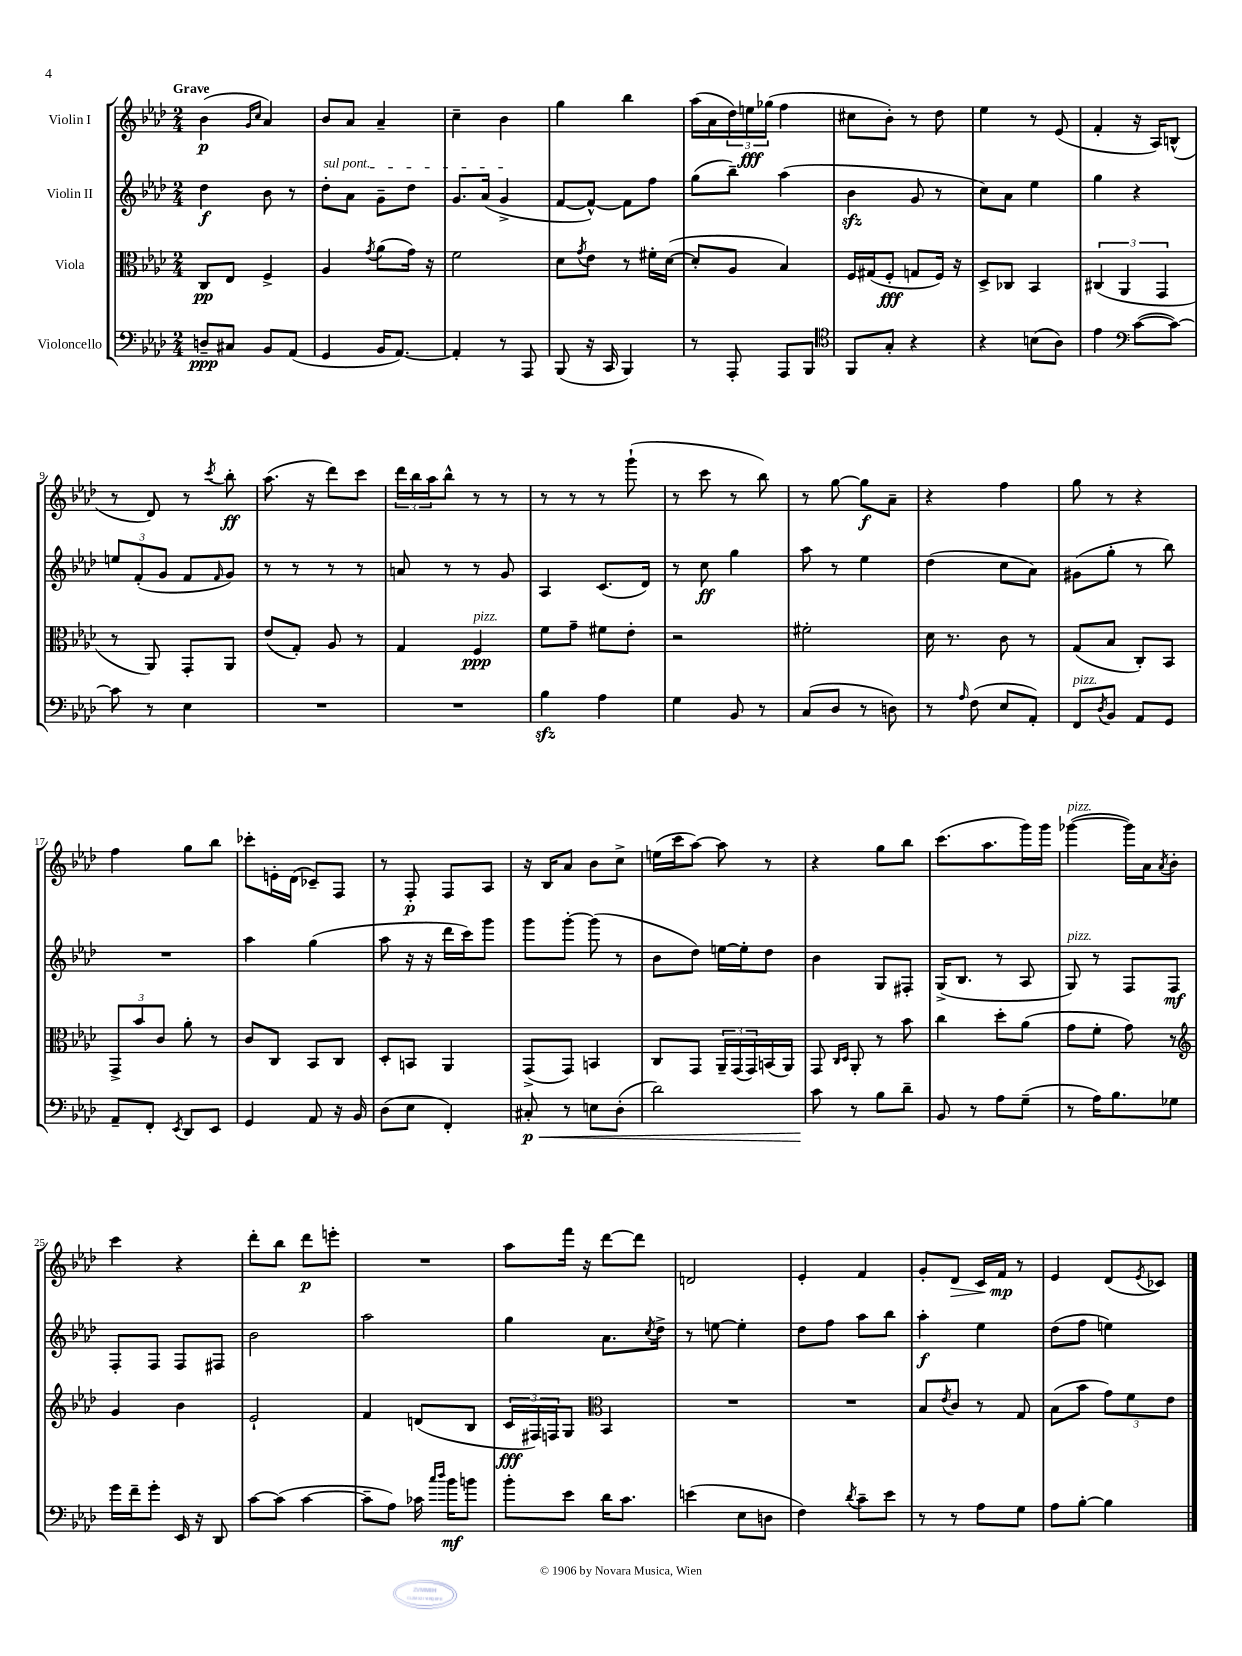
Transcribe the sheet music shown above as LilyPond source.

<<
\new StaffGroup <<
\new Staff = "s0" \with { instrumentName = "Violin I" } {
    \clef treble \key aes \major \numericTimeSignature \time 2/4 \tempo "Grave"
    bes'4\p( \grace { g'16 c''16 } aes'4) |
    bes'8 aes'8 aes'4-- |
    c''4-- bes'4 |
    g''4 bes''4 |
    aes''16( aes'16 \tuplet 3/2 { des''16) e''16\fff ges''16( } f''4 |
    cis''8 bes'8-.) r8 des''8 |
    ees''4 r8 ees'8( |
    f'4-. r16 aes16) b8-^( |
    r8 des'8) r8 \acciaccatura { c'''8 } bes''8-.\ff |
    aes''8.( r16 des'''8) c'''8 |
    \tuplet 3/2 { des'''16 bes''16 aes''16 } bes''8-^ r8 r8 |
    r8 r8 r8 g'''8-!( |
    r8 c'''8 r8 bes''8) |
    r8 g''8~ g''8\f aes'8-- |
    r4 f''4 |
    g''8 r8 r4 |
    f''4 g''8 bes''8 |
    ces'''8-. e'16-. des'16( ces'8--) f8 |
    r8 f8-.\p f8 aes8 |
    r16 bes16 aes'8 bes'8 c''8-> |
    e''16( c'''16 aes''8~) aes''8 r8 |
    r4 g''8 bes''8 |
    c'''8.( aes''8. g'''16) g'''16 |
    ges'''4~^\markup { \italic "pizz." }( ges'''16) aes'16 \acciaccatura { aes'8 } bes'8-. |
    c'''4 r4 |
    des'''8-. bes''8 des'''8\p e'''8-. |
    R2 |
    aes''8 f'''16 r16 des'''8~ des'''8 |
    d'2 |
    ees'4-. f'4 |
    g'8-. des'8\> c'16 f'16\mp\! r8 |
    ees'4 des'8( \acciaccatura { ees'8 } ces'8) \bar "|." |
}
\new Staff = "s1" \with { instrumentName = "Violin II" } {
    \clef treble \key aes \major \numericTimeSignature \time 2/4
    des''4\f bes'8 r8 |
    \once \override TextSpanner.bound-details.left.text = \markup { \italic "sul pont." } des''8-.\startTextSpan aes'8 g'8-- des''8 |
    g'8. aes'16( g'4->\stopTextSpan |
    f'8~ f'8~-^) f'8 f''8 |
    g''8( bes''8--) aes''4( |
    bes'4\sfz g'8 r8 |
    c''8) aes'8 ees''4 |
    g''4 r4 |
    \tuplet 3/2 { e''8 f'8-.( g'8 } f'8 \grace { f'16 } g'8) |
    r8 r8 r8 r8 |
    a'8 r8 r8 g'8 |
    aes4 c'8.( des'16) |
    r8 c''8\ff g''4 |
    aes''8 r8 ees''4 |
    des''4( c''8 aes'8) |
    gis'8( g''8-. r8 bes''8) |
    R2 |
    aes''4 g''4( |
    aes''8 r16 r16 des'''16 c'''16) g'''8 |
    g'''8 g'''8~-. g'''8( r8 |
    bes'8 des''8) e''16~ e''16-. des''8 |
    bes'4 g8 fis8-. |
    g16->( bes8. r8 aes8 |
    g8^\markup { \italic "pizz." }) r8 f8 f8\mf |
    f8-. f8 f8 fis8 |
    bes'2 |
    aes''2 |
    g''4 aes'8. \acciaccatura { c''8 } des''16-> |
    r8 e''8~ e''4-. |
    des''8 f''8 aes''8 bes''8 |
    aes''4-.\f ees''4 |
    des''8( f''8 e''4) \bar "|." |
}
\new Staff = "s2" \with { instrumentName = "Viola" } {
    \clef alto \key aes \major \numericTimeSignature \time 2/4
    c8\pp ees8 f4-> |
    aes4 \acciaccatura { g'8 } aes'8( g'16) r16 |
    f'2 |
    des'8 \acciaccatura { g'8 } ees'8 r8 fis'16-. des'16~( |
    des'8-. aes8 bes4) |
    f16 gis16( f8-.\fff g8 f16) r16 |
    des8-> ces8 bes,4 |
    \tuplet 3/2 { cis4( aes,4 g,4 } |
    r8 aes,8) g,8-. aes,8 |
    ees'8( g8-.) aes8 r8 |
    g4 f4\ppp^\markup { \italic "pizz." } |
    f'8 g'8-- fis'8 ees'8-. |
    r2 |
    fis'2-. |
    des'16 r8. c'8 r8 |
    g8( bes8 c8-.) bes,8 |
    \tuplet 3/2 { g,8-> bes'8 c'8 } aes'8-. r8 |
    c'8 c8 bes,8 c8 |
    des8-. b,8 aes,4 |
    g,8->( g,8) b,4 |
    c8 g,8 \tuplet 3/2 { aes,16-- g,16( g,16) } b,16( aes,16) |
    g,8 \grace { c16 des16 } aes,8-. r8 bes'8 |
    c''4 des''8-. aes'8( |
    g'8 f'8-. g'8) r8 |
    \clef treble g'4 bes'4 |
    ees'2-! |
    f'4 d'8( bes8 |
    \tuplet 3/2 { c'16\fff fis16) f16 } g8 \clef alto bes,4 |
    R2 |
    R2 |
    bes8 \acciaccatura { ees'8 } c'8 r8 g8 |
    bes8( bes'8 \tuplet 3/2 { g'8) f'8 ees'8 } \bar "|." |
}
\new Staff = "s3" \with { instrumentName = "Violoncello" } {
    \clef bass \key aes \major \numericTimeSignature \time 2/4
    d8--\ppp cis8 bes,8 aes,8( |
    g,4 bes,16 aes,8.~) |
    aes,4-. r8 aes,,8 |
    bes,,8( r16 c,16 bes,,4) |
    r8 aes,,8-. aes,,8 bes,,8 |
    \clef tenor f,8 g8-. r4 |
    r4 b8( aes8) |
    ees'4 \clef bass c'8~( c'8~) |
    c'8 r8 ees4 |
    R2 |
    R2 |
    bes4\sfz aes4 |
    g4 bes,8 r8 |
    c8( des8 r8 d8) |
    r8 \grace { aes16 } f8( ees8 aes,8-.) |
    f,8^\markup { \italic "pizz." } \acciaccatura { des8 } bes,8 aes,8 g,8 |
    aes,8-- f,8-. \acciaccatura { ees,8 } des,8 ees,8 |
    g,4 aes,8 r16 bes,16 |
    des8( ees8 f,4-.) |
    cis8-.\p\< r8 e8 des8-.( |
    des'2) |
    c'8\! r8 bes8 des'8-- |
    bes,8 r8 aes8 g8--( |
    r8 aes16) bes8. ges8 |
    g'16 f'16-- g'8-. ees,16 r16 des,8 |
    c'8~ c'8( c'4~ |
    c'8-- aes8) ces'16 \grace { c''16 des''16 } bes'16\mf b'8 |
    bes'8-. ees'8 des'16 c'8. |
    e'4( ees8 d8 |
    f4) \acciaccatura { des'8 } c'8-- ees'8 |
    r8 r8 aes8 g8 |
    aes8 bes8~-. bes4 \bar "|." |
}
>>
>>
